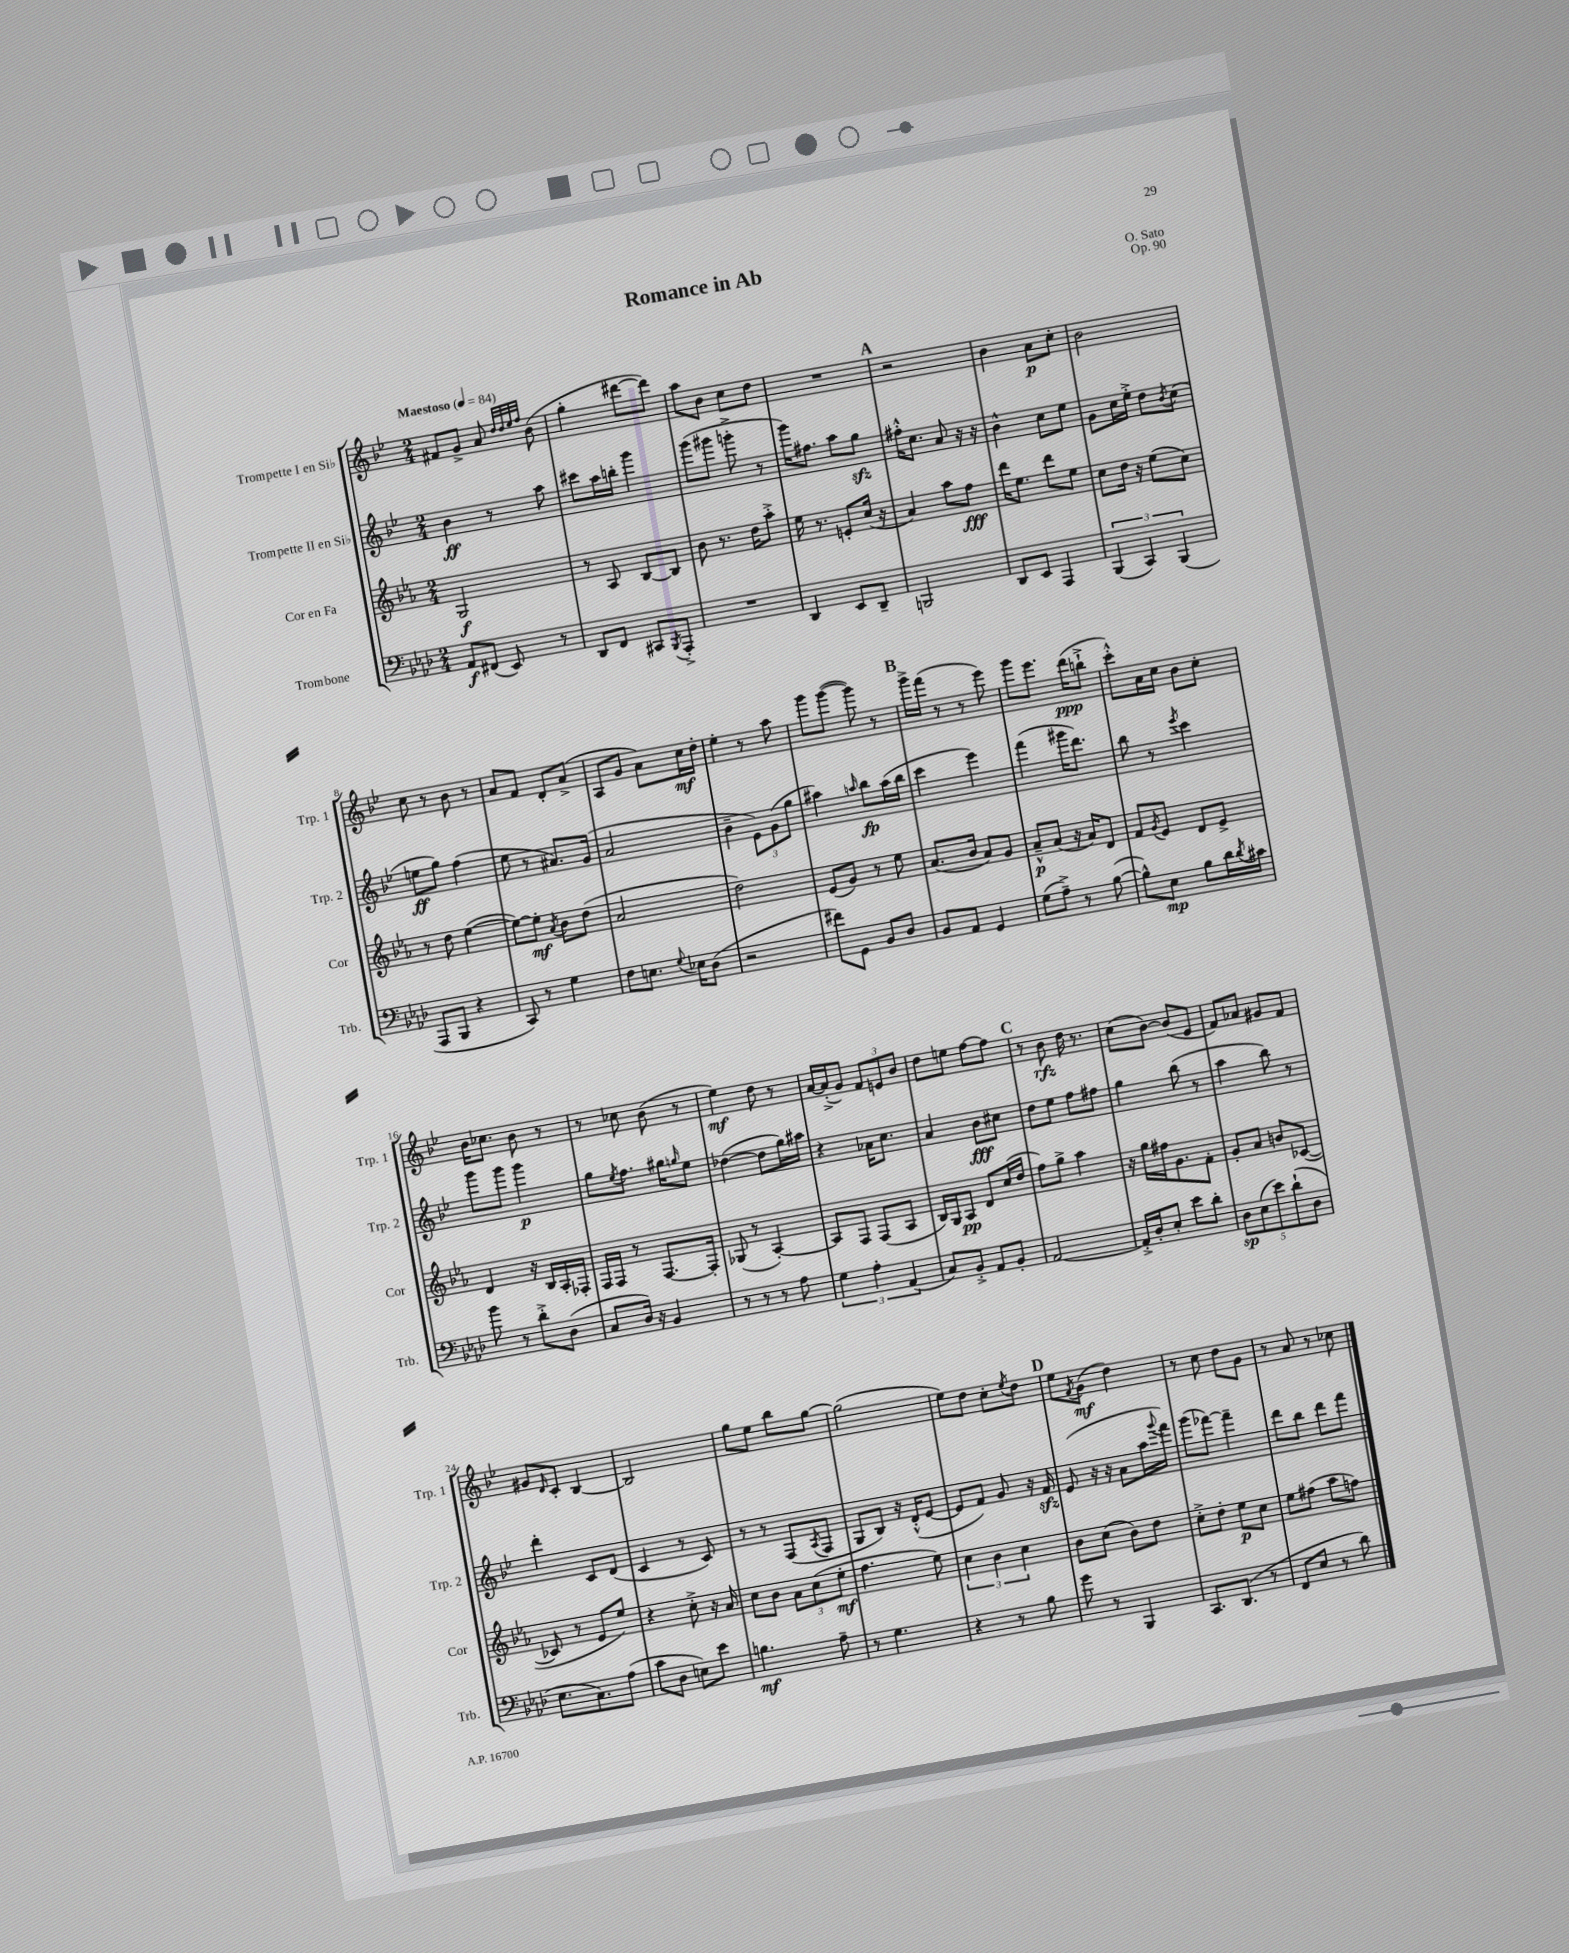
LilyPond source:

\header { title = "Romance in Ab" composer = "O. Sato" opus = "Op. 90" }
<<
\new StaffGroup <<
\new Staff = "s0" \with { instrumentName = "Trompette I en Sib" shortInstrumentName = "Trp. 1" } {
    \clef treble \key bes \major \numericTimeSignature \time 2/4 \tempo "Maestoso" 4 = 84
    fis'8 g'8-> a'8 \grace { d''32 d''32 ees''32 f''32 } bes'8( |
    g''4-. dis'''8~ dis'''8) |
    a''8 bes'8 c''8 d''8 |
    R2 |
    \mark \markup { \bold "A" } r2 |
    bes'4 a'8\p c''8-. |
    bes'2 |
    c''8 r8 bes'8 r8 |
    a'8 f'8 d'8-. a'8->( |
    a8 g'8 a'8) c''16\mf d''16-. |
    ees''4-. r8 a''8 |
    g'''8 g'''8~( g'''8) r8 |
    \mark \markup { \bold "B" } g'''16-> f'''16( r8 r8 ees'''8) |
    g'''8 ees'''8. d'''16\ppp( b''8-!-> |
    c'''8-.-^) a'16 c''16 bes'8 c''8-. |
    bes'16 ces''8. bes'8 r8 |
    r8 ces''8 bes'8( r8 |
    ees''4\mf) d''8 r8 |
    a'16~ a'16-.->( g'8) \tuplet 3/2 { f'8 e'8 bes'8 } |
    d''8 e''8 f''8~ f''8 |
    \mark \markup { \bold "C" } r8 bes'8\rfz d''16 r8. |
    c''8( bes'8~) bes'8( ees'8 |
    f'8) aes'8 gis'8 f'8 |
    gis'8 \grace { d'16 } c'8-. bes4~ |
    bes2 |
    g''8 ees''8 bes''8 g''8~ |
    g''2( |
    ees''8) d''8 c''8-. \acciaccatura { ees''8 } d''8 |
    \mark \markup { \bold "D" } ees''8 \acciaccatura { f'8 } g'8\mf( d''4) |
    r8 c''8 d''8 g'8 |
    r8 a'8 r8 ces''8 \bar "|." |
}
\new Staff = "s1" \with { instrumentName = "Trompette II en Sib" shortInstrumentName = "Trp. 2" } {
    \clef treble \key bes \major \numericTimeSignature \time 2/4
    bes'4\ff r8 a''8 |
    cis'''8 a''16 b''16-. g'''4 |
    g'''8( gis'''8 g'''8-.-> r8 |
    g'''16) fis''8. a''8 g''8\sfz |
    \mark \markup { \bold "A" } fis''16-.-^ c''8. a'8 r16 r16 |
    bes'4-^ c''8 ees''8 |
    g'8 c''16 ees''16-.-> d''8 \acciaccatura { bes'8 } c''8( |
    e''8\ff g''8) f''4( |
    ees''8 r8 ais'8.) g'16( |
    a'2 |
    bes'4-- \tuplet 3/2 { ees'8) g'8( g''8 } |
    ais''4) \grace { a''16 } bes''8\fp a''16( bes''16 |
    \mark \markup { \bold "B" } c'''4 ees'''4) |
    f'''4( gis'''16 d'''8.) |
    bes''8 r8 \acciaccatura { ees'''8 } c'''4 |
    g'''8 g'''8 g'''4\p |
    g''8 \acciaccatura { ees''8 } f''8. gis''16 \grace { g''16 } ees''8 |
    des''4~( des''8 g''16) ais''16 |
    r4 aes'16 c''8. |
    a'4 bes'8\fff cis''8 |
    \mark \markup { \bold "C" } d''8 ees''8 f''8 fis''8 |
    g''4 bes''8( r8 |
    a''4 bes''8) r8 |
    d'''4-. c'8 d'8( |
    c'4 r8 c'8) |
    r8 r8 f8( \acciaccatura { a8 } f8 |
    g8 bes8) r16 d'16-.-^( ees'8~ |
    ees'8 f'8) g'8 r16 f'16\sfz |
    \mark \markup { \bold "D" } ees'8( r16 r16 a'8 a''16 \appoggiatura { g'''8 } f'''16) |
    g'''8( fes'''8~) fes'''4-- |
    d'''8 bes''8 d'''8 f'''8 \bar "|." |
}
\new Staff = "s2" \with { instrumentName = "Cor en Fa" shortInstrumentName = "Cor" } {
    \clef treble \key ees \major \numericTimeSignature \time 2/4
    g2\f |
    r8 aes8 bes8~ bes8 |
    bes'8 r8. d''16 aes''8-.-> |
    ees''16 r8. e'8-. c''16( r16 |
    \mark \markup { \bold "A" } aes'4) aes''8 f''8\fff |
    d'''16 ees''8. d'''8 ees''8 |
    c''8 d''16 r16 ees''8( c''8) |
    r8 d''8 ees''4~( |
    ees''8~) ees''8-.\mf \acciaccatura { aes'8 } bes'8 d''8( |
    aes'2 |
    d''2) |
    ees'8( g'8) r8 ees''8 |
    \mark \markup { \bold "B" } aes'8.( bes'16 aes'8) g'8 |
    aes'8---^\p aes'8( r16 aes'16) d'8 |
    f'8 \acciaccatura { g'8 } ees'8 d'8 ees'8-> |
    d'4 r16 bes16 aes16-. fes16-. |
    f16 f16 r8 f8.~ f16-. |
    ges8( r8 aes4~-.) |
    aes8 f8 f8( aes8 |
    bes16) g16 aes8\pp d'8 c''16( d''16 |
    \mark \markup { \bold "C" } f''8) g''8-> aes''4 |
    r16 g''16 fis''16 g'8. f'8-. |
    g'8-. aes'8 b'8 ces'8~( |
    ces'8 r8 ees'8 ees''8) |
    r4 c''8-.-> r16 aes'16 |
    c''8 bes'8 \tuplet 3/2 { aes'8 c''8( ees''8-.\mf } |
    f''4. ees''8) |
    \tuplet 3/2 { c''4 bes'4 c''4 } |
    \mark \markup { \bold "D" } bes'8 c''8( bes'8) d''8 |
    c''8-.-> d''8-. ees''8\p c''8 |
    ees''8 fis''8( aes''8 f''8) \bar "|." |
}
\new Staff = "s3" \with { instrumentName = "Trombone" shortInstrumentName = "Trb." } {
    \clef bass \key aes \major \numericTimeSignature \time 2/4
    aes,8\f fis,8( ees,8) r8 |
    des,8 f,8 cis,8 \acciaccatura { bes,,8 } aes,,8-.-> |
    R2 |
    des,4 ees,8 des,8-- |
    \mark \markup { \bold "A" } b,,2 |
    des,8 ees,8 aes,,4 |
    \tuplet 3/2 { bes,,4( c,4) bes,,4( } |
    aes,,8 bes,,8 r4 |
    c,8) r8 g4 |
    f8 e8. \appoggiatura { g8 } ees16 des8( |
    r2 |
    fis'8) g,8 bes,8 des8 |
    \mark \markup { \bold "B" } bes,8 aes,8 g,4 |
    g8( aes8--->) r8 bes8~( |
    bes8-^) ees8\mp bes8 des'16 \acciaccatura { des'8 } cis'16 |
    bes'8 r8 des'8-.-> des8( |
    c8 des16) r16 bes,4 |
    r8 r8 r8 aes8 |
    \tuplet 3/2 { g4 aes4-. aes,4( } |
    c8) bes,8-.-> aes,8 bes,8-. |
    \mark \markup { \bold "C" } aes,2~ |
    aes,16-.-> des16-. ees8-. ees'8 des'8-. |
    \tuplet 5/4 { des8\sp ees8( ees'8) des'8-!( des8 } |
    ees8. c8.) aes8( |
    c'8 des8 e8) ees'8 |
    b4.\mf aes8-- |
    r8 g4. |
    r4 r8 bes8 |
    \mark \markup { \bold "D" } g'8 r8 bes,,4 |
    c,8. des,8.( r8 |
    f,8 ees8 r8 des'8) \bar "|." |
}
>>
>>
